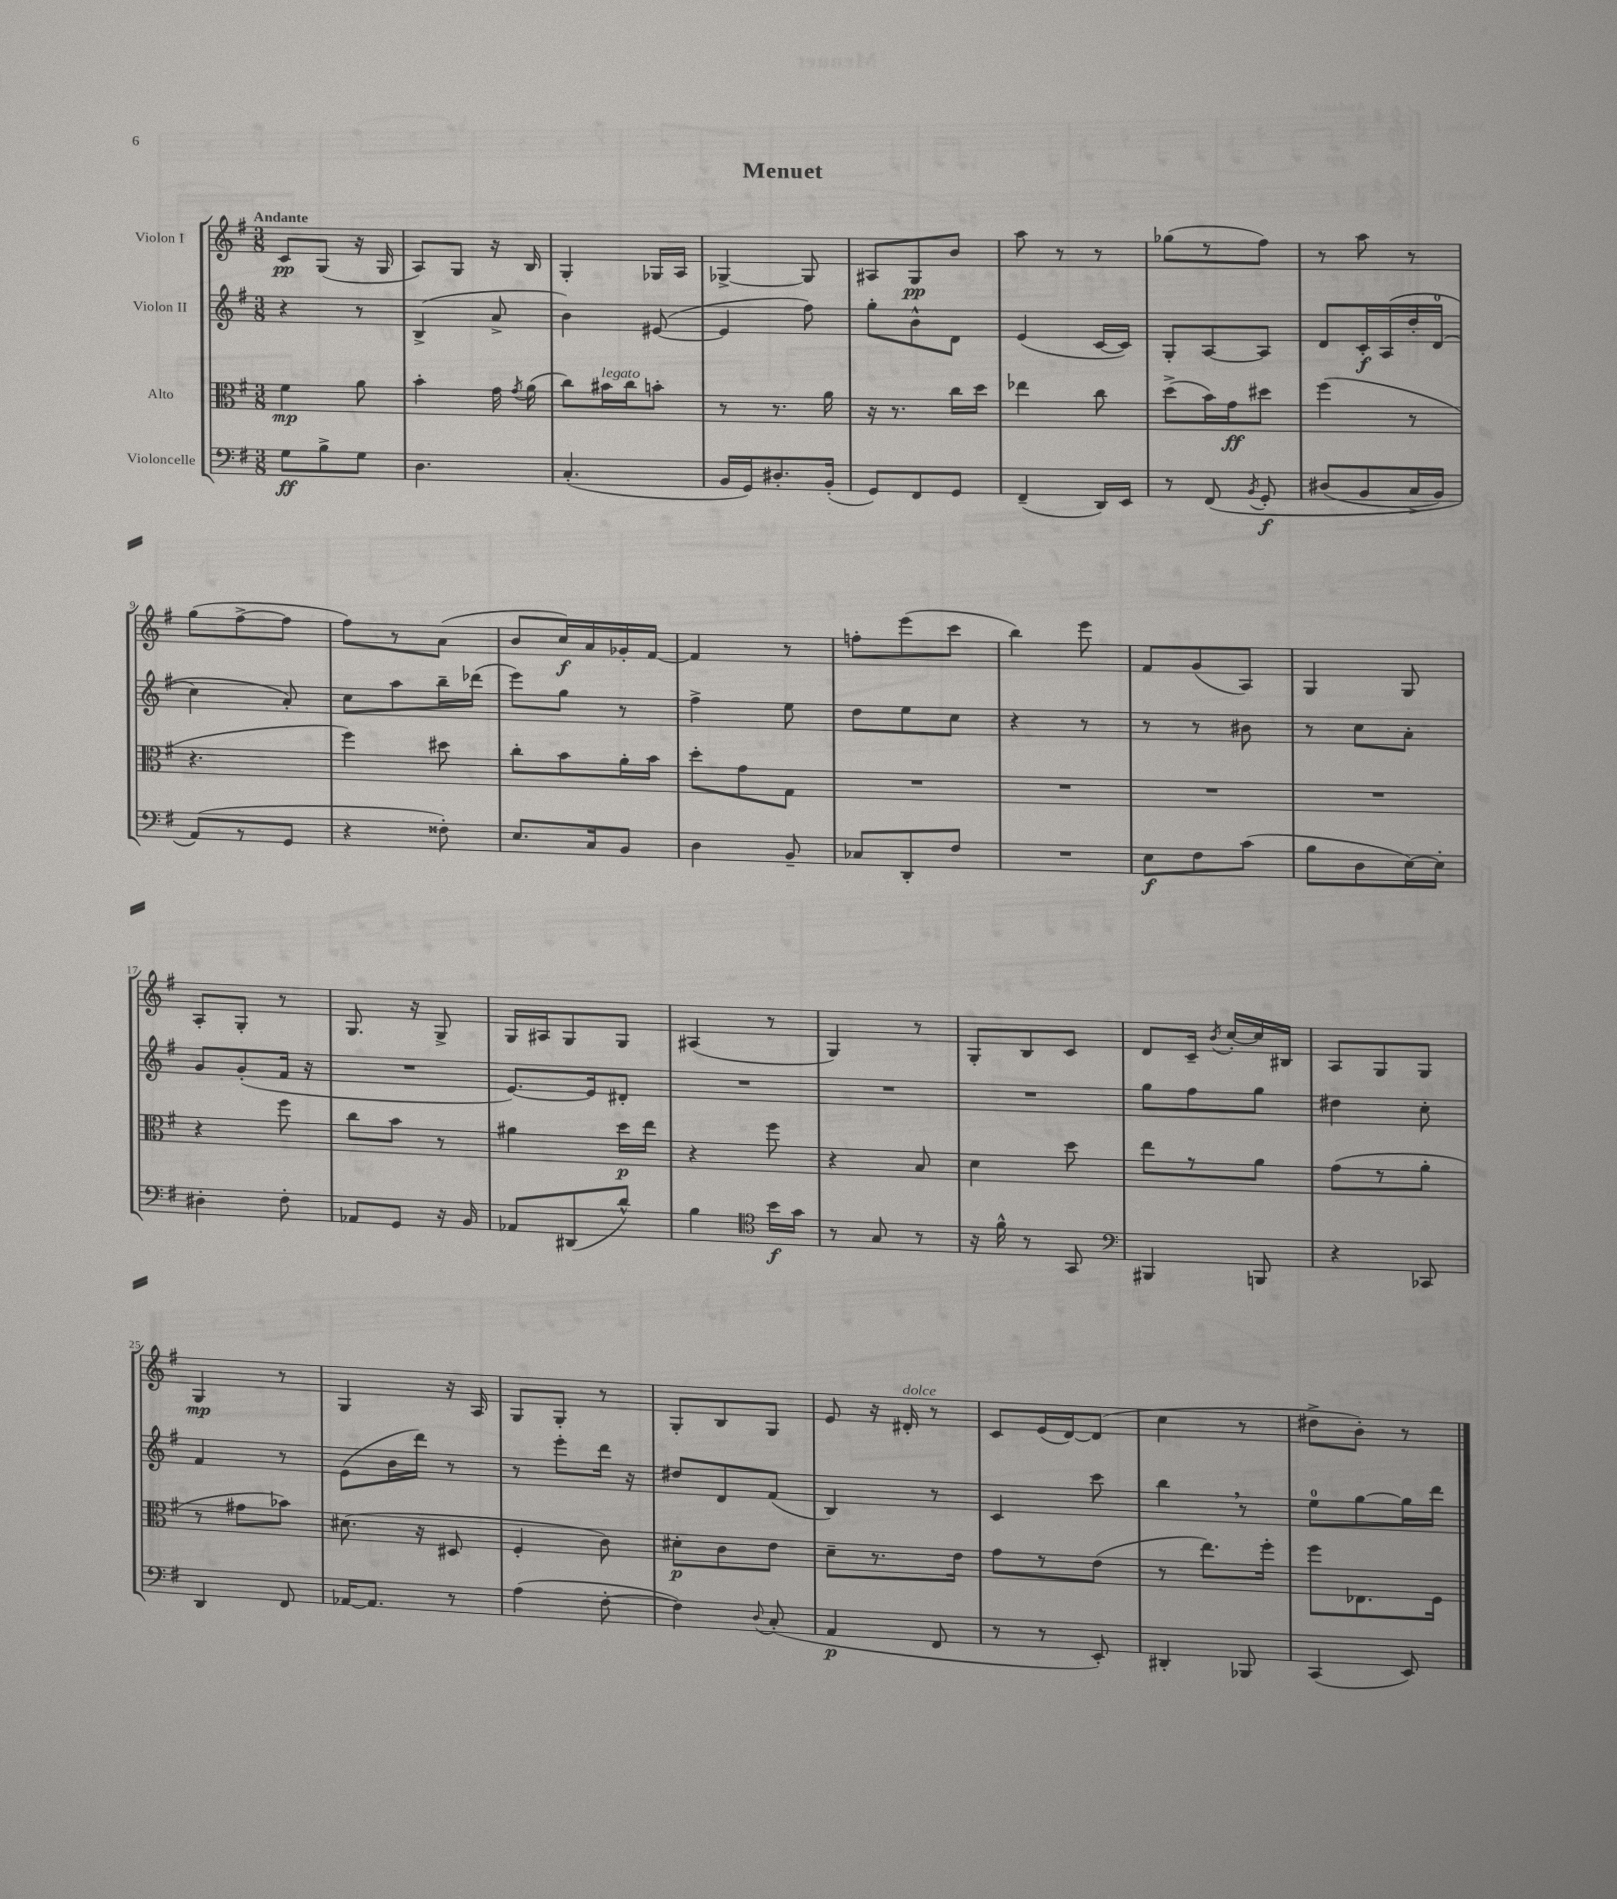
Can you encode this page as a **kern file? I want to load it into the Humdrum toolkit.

**kern	**kern	**kern	**kern
*staff4	*staff3	*staff2	*staff1
*clefF4	*clefC3	*clefG2	*clefG2
*k[f#]	*k[f#]	*k[f#]	*k[f#]
*M3/8	*M3/8	*M3/8	*M3/8
8G\L	4f#\	4r	8c/L
8B^\	.	.	(8G/J
8G\J	8a\	8r	16r
.	.	.	16G/
=	=	=	=
4.D\	4b'\	(4B^/	8A/L)
.	.	.	8G/J
.	16g\	8a^/	16r
.	8qg/	.	.
.	(16a\	.	16B/
=	=	=	=
(4.C'/	8cc\L)	4b\)	4G'/
.	16b#\L	.	.
.	16cc\J	.	.
.	8b'\J	([8e#/	16G-/LL
.	.	.	16A/JJ
=	=	=	=
16BB/LL	8r	4e#/]	[4G-^/
16GG/J)	.	.	.
8.D#'/	8.r	.	.
.	.	8ff#\)	8G-/]
(16BB'/Jk	16a\	.	.
=	=	=	=
8GG/L)	16r	8gg'\L	8A#/L
.	8.r	.	.
8FF#/	.	8b^^\	8G/
8GG/J	16cc\LL	8d\J	8b/J
.	16dd\JJ	.	.
=	=	=	=
(4FF#~/	4ee-\	(4e/	8aa\
.	.	.	8r
16DD/LL)	8cc\	[16c/LL	8r
16EE/JJ	.	16c/]JJ)	.
=	=	=	=
8r	(8dd^\L	8G'/L	(8gg-\L
&(8FF#/	16b\L)	[8A/	8r
.	16g\J	.	.
8qBB/	.	.	.
8GG'/	8dd#\J	8A/]J	8ff#\J)
=	=	=	=
(8D#/L	(4ff#\	8d/L	8r
8BB/	.	16c'/L	8aa\
.	.	&(16A/	.
16C^/L	8r	16dd'/	8r
16BB/JJ)	.	(16d/JJ	.
=	=	=	=
(8AA/L&)	4.r	4cc\)	(8gg\L
8r	.	.	[8ff#^\
8GG/J	.	8a'/&)	8ff#\]J
=	=	=	=
4r	4ff#\)	8cc\L	8ff#\L)
.	.	8aa\	8r
8F##'\)	8dd#\	16bb~\L	(8a\J
.	.	(16ddd-\JJ	.
=	=	=	=
8.E/L	8cc'\L	8eee\L)	8b/L
.	8b\	8gg\J	16cc/L)
16C/k	.	.	16a/
8BB/J	16a'\L	8r	16g-'/
.	16b\JJ	.	[16f#/JJ
=	=	=	=
4D\	8dd'\L	4ff#^\	4f#/]
.	8g\	.	.
8BB~/	8G\J	8ee\	8r
=	=	=	=
8C-/L	4.r	8dd\L	8ff'\L
8DD'/	.	8ee\	(8eee\
8F#/J	.	8cc\J	8ccc\J
=	=	=	=
4.r	4.r	4r	4bb\)
.	.	8r	8eee\
=	=	=	=
8E\L	4.r	8r	8f#/L
8F#\	.	8r	(8g/
(8c\J	.	8b#\	8A/J)
=	=	=	=
8B\L	4.r	8r	4G/
8D\	.	8cc\L	.
[16E\L)	.	8a'\J	8G/
16E'\]JJ	.	.	.
=	=	=	=
4D#'\	4r	8g/L	8A'/L
.	.	(8g'/	8G'/J
8F#'\	8ff#\	16f#/Jk	8r
.	.	16r	.
=	=	=	=
8AA-/L	8cc\L	4.r	8.G/
8GG/J	8b\J	.	.
.	.	.	16r
16r	8r	.	8G^/
16BB/	.	.	.
=	=	=	=
8AA-/L	4a#\	[8.e/L)	16G/LL
.	.	.	16A#/J
(8DD#/	.	.	8G/
.	.	16e/]k	.
8d^^/J)	16dd\LL	8d#'/J	8G/J
.	16ee\JJ	.	.
=	=	=	=
4B\	4r	4.r	(4A#/
*clefC4	*	*	*
16b\LL	8ff#\	.	8r
16g\JJ	.	.	.
=	=	=	=
8r	4r	4.r	4G/)
8G/	.	.	.
8r	8B/	.	8r
=	=	=	=
16r	4d\	4.r	8G'/L
16f#^^\	.	.	.
8r	.	.	8B/
8GG/	8dd\	.	8c/J
=	=	=	=
*clefF4	*	*	*
4BBB#/	8ee\L	8gg\L	8d/L
.	8r	8ff#\	16c~/Jk
.	.	.	8qb/
.	.	.	[16cc'/LL
8BBB/	8a\J	8gg\J	16cc/]
.	.	.	16B#/JJ
=	=	=	=
4r	(8g\L	4dd#\	8A/L
.	8r	.	8G/
8CC-/	8a'\J	8cc'\	8G/J
=	=	=	=
4DD/	8r	4f#/	4G/
.	8g#\L	.	.
8FF#/	8b-\J)	8r	8r
=	=	=	=
[16AA-/LK	(8.d#\	(8e\L	4G/
8.AA-/]J	.	.	.
.	.	16b\L	.
.	16r	16ddd\JJ)	.
8r	8D#/	8r	16r
.	.	.	16A/
=	=	=	=
(4A\	4F#'/	8r	8G/L
.	.	8eee'\L	8G'/J
[8F#'\	8c\)	16ddd\Jk	8r
.	.	16r	.
=	=	=	=
4F#\])	8d#'\L	8dd#/L	8G'/L
.	8c\	8d/	8B/
8qqD/	.	.	.
(8C'/	8e\J	(8f#/J	8G/J
=	=	=	=
4AA/	8d~\L	4B/)	8e/
.	8.r	.	16r
.	.	.	16d#'/
8FF#/	.	8r	8r
.	16e\Jk	.	.
=	=	=	=
8r	8g\L	4c/	8c/L
8r	8r	.	(16e/L
.	.	.	[16d/J)
8EE'/)	(8e\J	8ccc\	(8d/]J
=	=	=	=
4DD#'/	8r	4bb\	4cc\
.	8.ee\L)	.	.
8BBB-/	.	8r	8r
.	16ff#'\Jk	.	.
=	=	=	=
(4CC/	8ff#\L	8ee\L	8dd#^\L
.	8.E-\	[8gg\	8b'\J)
8EE/)	.	16gg\]L	8r
.	16F#\Jk	16ddd\JJ	.
==	==	==	==
*-	*-	*-	*-
